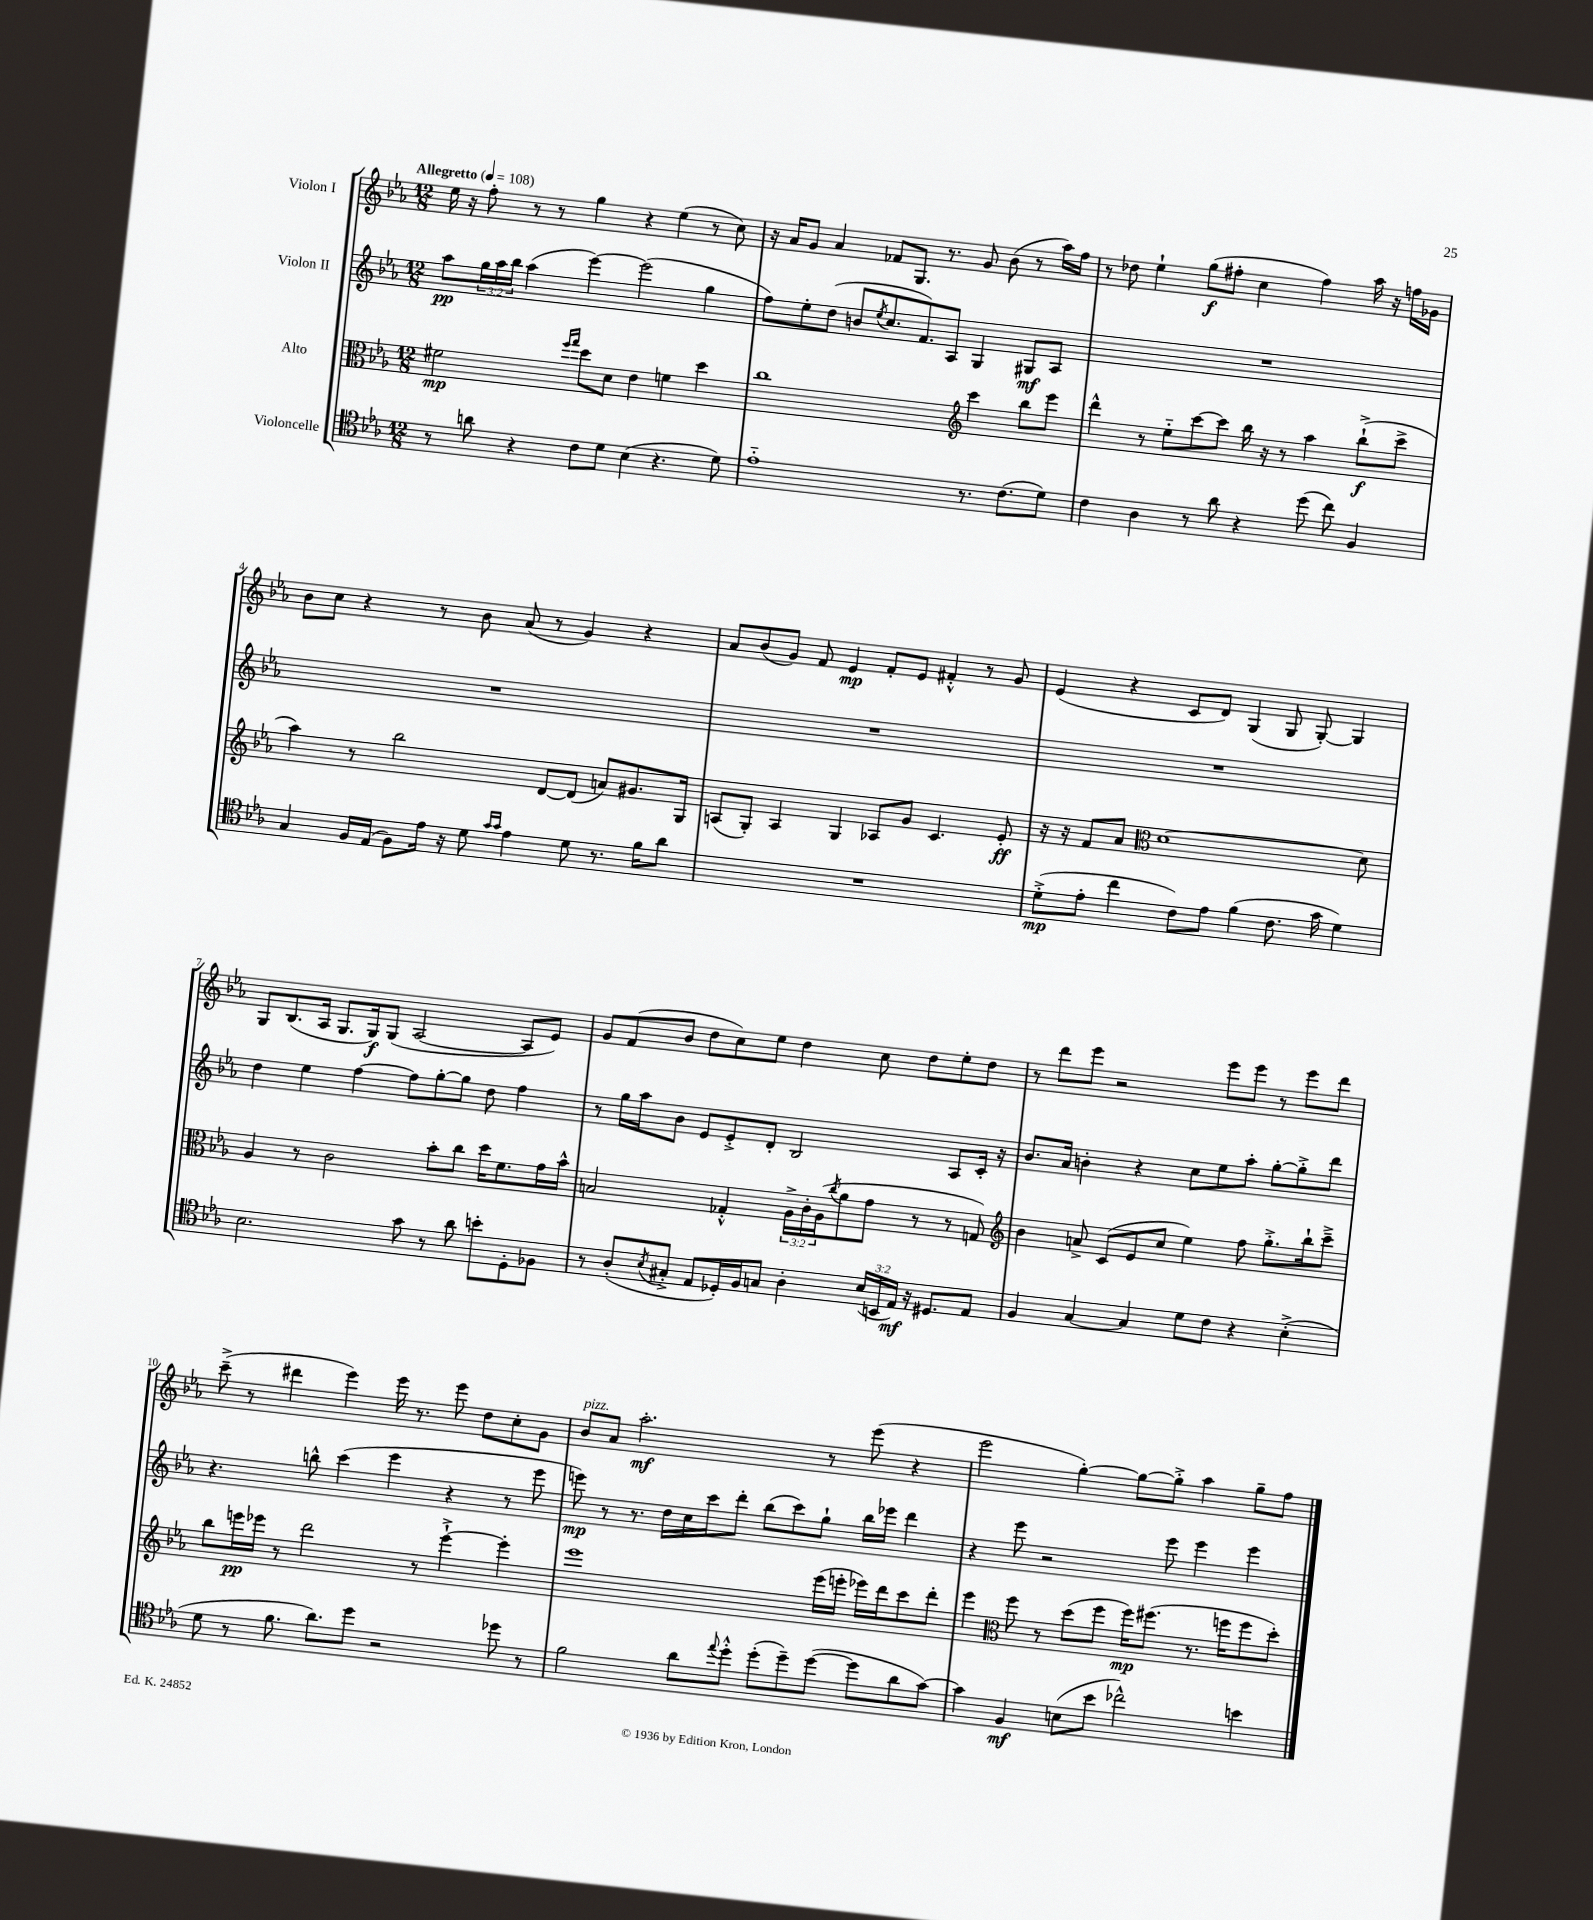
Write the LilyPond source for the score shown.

<<
\new StaffGroup <<
\new Staff = "s0" \with { instrumentName = "Violon I" } {
    \clef treble \key ees \major \numericTimeSignature \time 12/8 \tempo "Allegretto" 4 = 108
    ees''16 r16 f''8-. r8 r8 g''4 r4 ees''4( r8 c''8) |
    r16 aes'16 g'8 aes'4 fes'8 g8. r8. g'8 bes'8( r8 aes''16) f''16 |
    r8 des''8 ees''4-! g''8\f( fis''8-. c''4 fis''4) aes''16 r16 f''16 ges'16 |
    bes'8 c''8 r4 r8 bes'8 aes'8( r8 g'4) r4 |
    aes'8 bes'8( g'8) f'8 ees'4\mp f'8-. ees'8 fis'4-.-^ r8 g'8 |
    ees'4( r4 c'8 d'8) g4( g8 g8~-.) g4 |
    g8 bes8.( aes16 g8. g16\f) g8( aes2~ aes8 ees'8) |
    g'8 f'8( bes'8 d''8 c''8) ees''8 d''4 c''8 d''8 ees''8-. d''8 |
    r8 d'''8 ees'''8 r2 ees'''8 ees'''8 r8 ees'''8 d'''8 |
    c'''8--->( r8 dis'''4 ees'''4) ees'''16 r8. ees'''8 d''8 c''8-. g'8 |
    bes'8^\markup { \italic "pizz." } aes'8 aes''2.-.\mf r8 ees'''8( r4 |
    ees'''2 g''4~-.) g''8~ g''8-.-> aes''4 g''8-- f''8 \bar "|." |
}
\new Staff = "s1" \with { instrumentName = "Violon II" } {
    \clef treble \key ees \major \numericTimeSignature \time 12/8 \override Staff.TupletNumber.text = #tuplet-number::calc-fraction-text
    aes''8\pp \tuplet 3/2 { g''16 aes''16 bes''16 } aes''4( ees'''4~) ees'''2( g''4 |
    f''8) ees''8-. d''8( b'8 \acciaccatura { ees''8 } c''8. f'8.) aes8 g4 gis8\mf aes8 |
    R1. |
    R1. |
    R1. |
    R1. |
    d''4 ees''4 f''4~ f''8 g''8~-. g''8 d''8 f''4 |
    r8 g''16 aes''16 bes'8 ees'8 ees'8-.-> d'8-. bes2 aes8 c'16-. r16 |
    bes'8. aes'16 b'4-. r4 c''8 ees''8 aes''8-. g''8~-. g''8-.-> d'''8 |
    r4. b''8-^ c'''4( ees'''4 r4 r8 ees'''8 |
    e'''8\mp) r8 r8. d''16 c''16 c'''16 d'''8-. bes''8( c'''8) g''8-! bes''16 ees'''16 d'''4 |
    r4 ees'''8 r2 ees'''8 ees'''4 ees'''4 \bar "|." |
}
\new Staff = "s2" \with { instrumentName = "Alto" } {
    \clef alto \key ees \major \numericTimeSignature \time 12/8 \override Staff.TupletNumber.text = #tuplet-number::calc-fraction-text
    fis'2\mp \grace { f''16 g''16 } d''8 d'8 ees'4 f'4 d''4 |
    c''1 \clef treble c'''4 bes''8 ees'''8 |
    d'''4-^ r8 ees''8-_ c'''8~ c'''8 bes''16 r16 r8 aes''4 bes''8-!->\f( c'''8-> |
    aes''4) r8 bes''2 d'8~ d'8( a'8) gis'8. g16 |
    a8( g8-.) a4 g4 aes8 g'8 c'4. ees'8-.\ff |
    r16 r16 f'8 aes'8 \clef alto d'1~ d'8 |
    aes4 r8 c'2 bes'8-. c''8 d''16 f'8. g'16 bes'16-^ |
    b2 ges4-.-^ \tuplet 3/2 { aes16-> c'16-. aes16( } \acciaccatura { c''8 } aes'8 g'8 r8 r8 g8) |
    \clef treble bes'4 a'8-> c'8( ees'8 c''8 ees''4) f''8 g''8.-.-> bes''16-! c'''8---> |
    bes''8 e'''16\pp ees'''16 r8 d'''2 r8 ees'''4~-!-> ees'''4-. |
    ees'''1 ees'''16( e'''16-. ees'''16) d'''16 c'''8 d'''8-. |
    ees'''4 \clef alto f''8 r8 d''8( f''8 f''16\mp) fis''8.( r8. f''16 f''8 d''8-.) \bar "|." |
}
\new Staff = "s3" \with { instrumentName = "Violoncelle" } {
    \clef tenor \key ees \major \numericTimeSignature \time 12/8 \override Staff.TupletNumber.text = #tuplet-number::calc-fraction-text
    r8 a'8 r4 c'8 d'8 bes4( r4. d'8) |
    ees'1-_ r8. c'8.( d'8) |
    c'4 aes4 r8 aes'8 r4 d''8( c''8) f4 |
    g4 f16 ees16( f8) ees'16 r16 d'8 \grace { g'16 g'16 } ees'4 d'8 r8. f'16 aes'8 |
    R1. |
    d'8-.->\mp( ees'8-. c''4 c'8) ees'8 f'4( c'8. g'16 d'4) |
    bes2. g'8 r8 aes'8 b'8-. d8-. fes8 |
    r8 aes8-.( \acciaccatura { bes8 } gis8-.-> ees8 des16-.) f16 g8 aes4-. \tuplet 3/2 { bes16( b,16 ees16\mf) } r16 dis8. ees8 |
    f4 g4~ g4 d'8 c'8 r4 bes4-.->( |
    d'8 r8 f'8. aes'8.) d''8 r2 des''8 r8 |
    f'2 aes'8 \appoggiatura { ees''8 } d''8-.-^ d''8-.( d''8--) d''8~( d''8 aes'8 g'8~) |
    g'4 f4\mf b8( bes'8 ces''2-^) b'4 \bar "|." |
}
>>
>>
